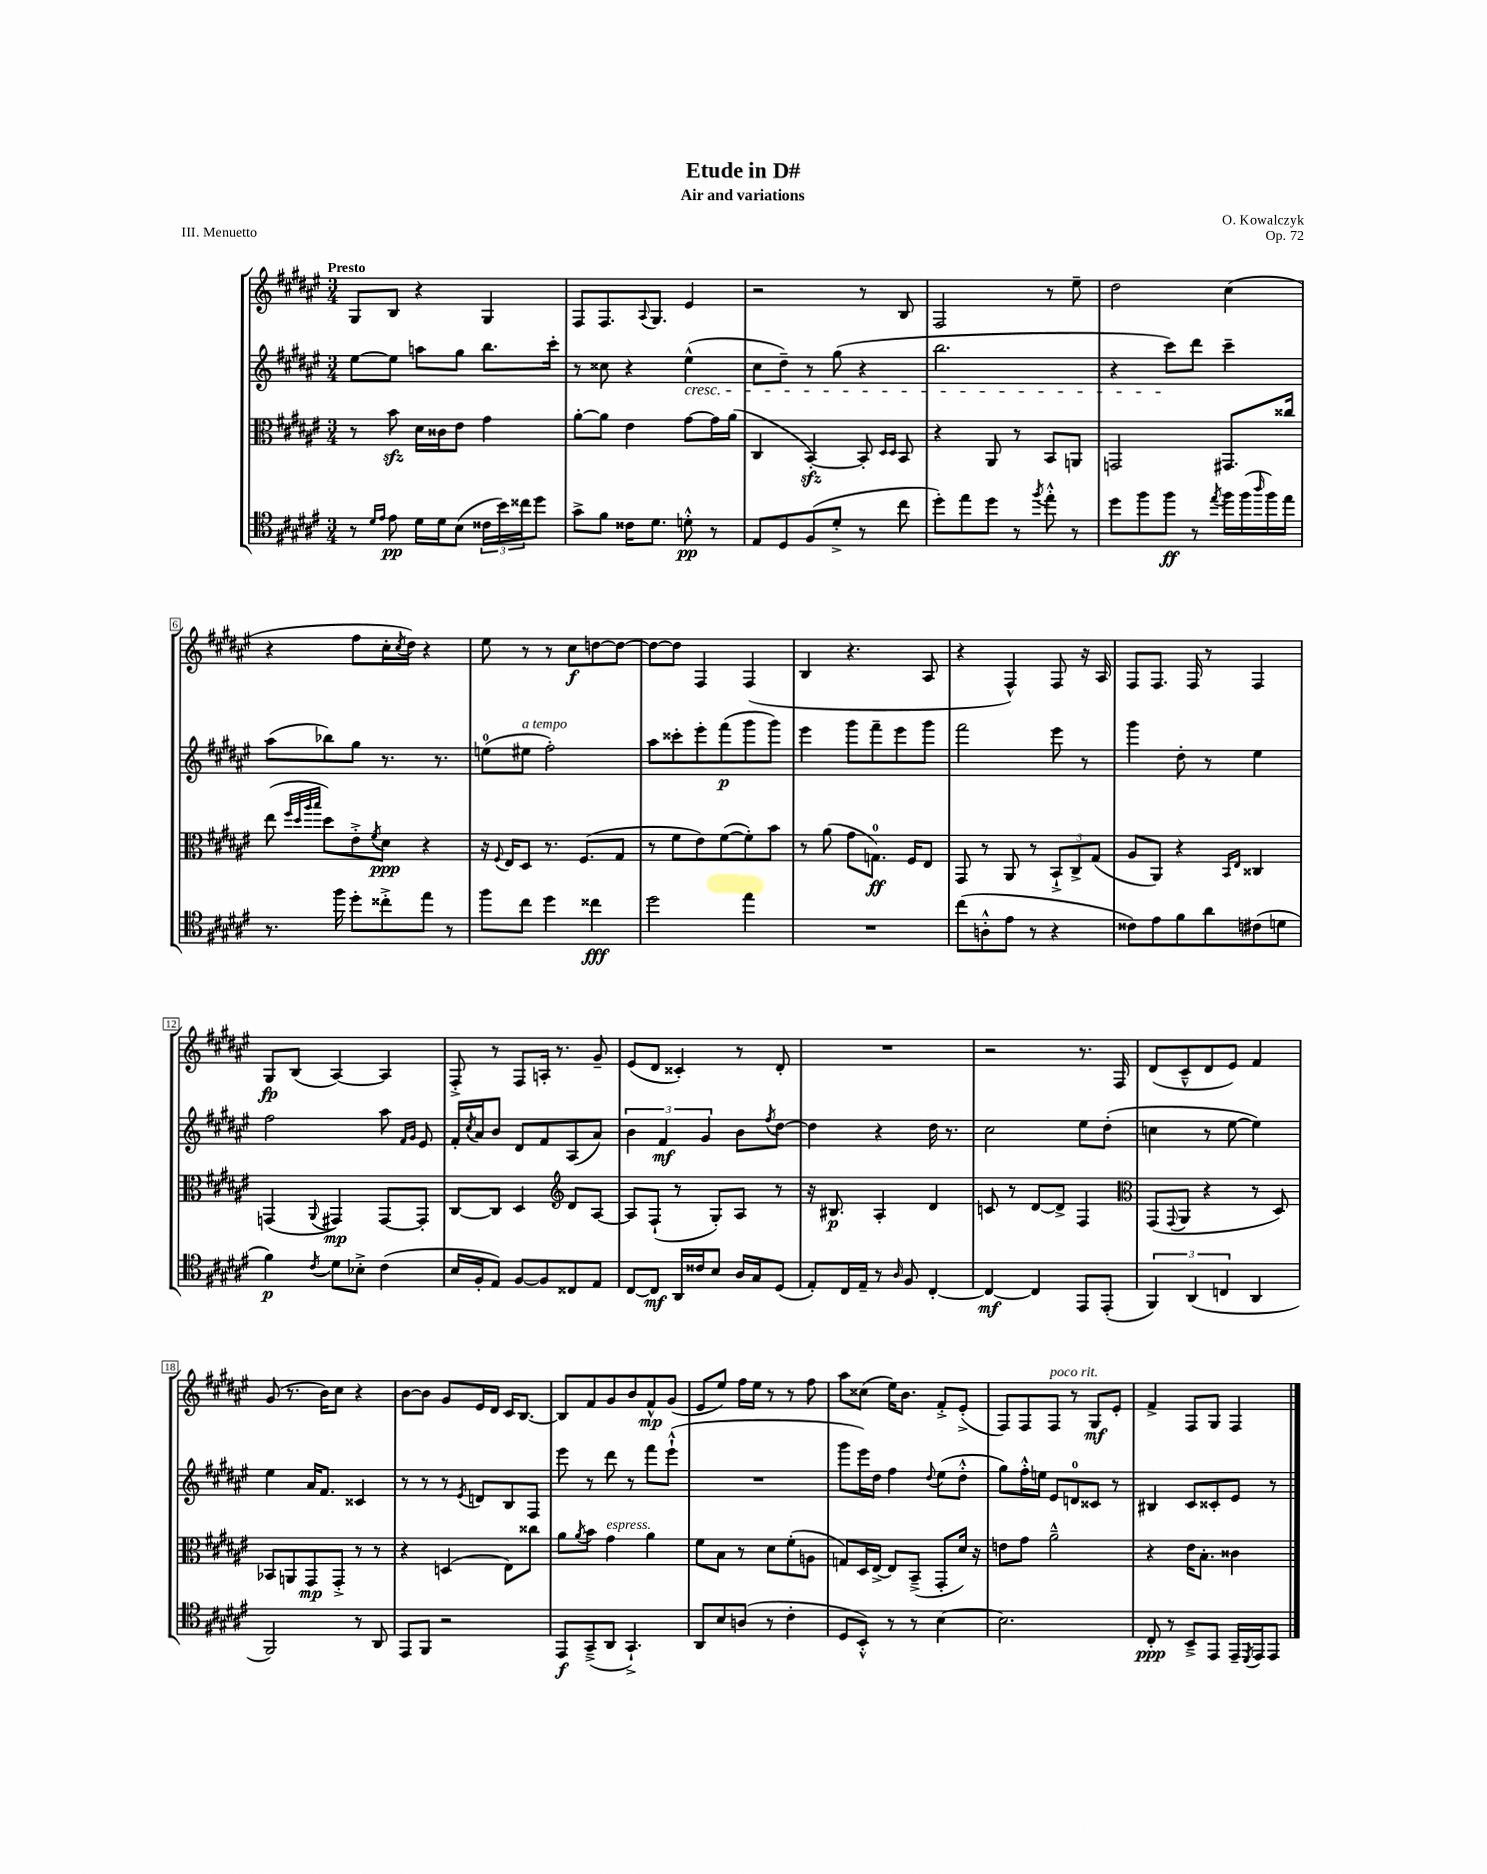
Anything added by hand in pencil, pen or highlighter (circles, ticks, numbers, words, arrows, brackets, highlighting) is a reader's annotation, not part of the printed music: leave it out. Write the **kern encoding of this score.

**kern	**kern	**kern	**kern
*staff4	*staff3	*staff2	*staff1
*clefC4	*clefC3	*clefG2	*clefG2
*k[f#c#g#d#a#e#]	*k[f#c#g#d#a#e#]	*k[f#c#g#d#a#e#]	*k[f#c#g#d#a#e#]
*M3/4	*M3/4	*M3/4	*M3/4
8r	8r	[8ee#	8G#
16qqd#	.	.	.
16qqe#	.	.	.
8e#	8b	8ee#]	8B
16d#	16d#	8aa	4r
16d#	16c##	.	.
(8B	8e#	8gg#	.
24c##	4g#	8.bb	4G#
24b)	.	.	.
24cc##	.	.	.
8dd#	.	.	.
.	.	16ccc#'	.
=	=	=	=
8g#^	[8a#'	8r	8F#
8f#	8a#]	8cc##	8.F#
16c##	4e#	4r	.
.	.	.	8qqA#
8.d#	.	.	8.G#
8d'^^	[8g#	(4ee#^^	4e#
8r	16g#]	.	.
.	(16a#	.	.
=	=	=	=
8E#	4C#	8cc#	2r
8D#	.	8dd#~)	.
(8F#	[4BB')	8r	.
8d#'^	.	(8gg#	.
8r	8BB']	4r	8r
.	16qqD#	.	.
.	16qqD#	.	.
8cc#	8BB	.	8B
=	=	=	=
8dd#')	4r	2.bb	2F#
8ee#	.	.	.
8dd#	8AA#	.	.
8r	8r	.	.
8qff#	.	.	.
8ee#'^^	8BB	.	8r
8r	8AA	.	8ee#~
=	=	=	=
8dd#	2GG	4r	2dd#
8ff#	.	.	.
8ff#	.	8ccc#)	.
8r	.	8ddd#	.
8qee#	.	.	.
16ff#	8.GG#	4ccc#~	(4cc#
(16ff#	.	.	.
16qqaa#	.	.	.
16ff#)	.	.	.
16ee#	16cc##	.	.
=	=	=	=
8.r	(8ee#	(8aa#	4r
.	32qqff#	.	.
.	32qqdd#	.	.
.	32qqaa#	.	.
.	32qqbb	.	.
.	8dd#)	8bb-)	.
16ff#	.	.	.
8dd#'	8e#'^	8gg#	8ff#
.	8qf#	.	.
8cc##'^	8d#	8.r	16cc#'
.	.	.	8qcc#
.	.	.	16dd#)
8ee#	4r	.	4r
.	.	8.r	.
8r	.	.	.
=	=	=	=
8ff#	16r	(8ee	8ee#
.	8qqF#	.	.
.	16E#	.	.
8cc#	8D#	8ee#	8r
4dd#	8.r	2ff#')	8r
.	.	.	8cc#
.	(8.F#	.	.
4cc##	.	.	[8dd
.	8G#	.	8dd_
=	=	=	=
2dd#	8r	8aa#	8dd_
.	8f#	8ccc##'	8dd]
.	8e#)	8eee#'	4F#
.	([8f#	(8fff#	.
4ee#	8f#'])	8ggg#	(4F#
.	8b	8ggg#)	.
=	=	=	=
2.r	8r	4eee#	4B
.	(8a#	.	.
.	8g#	8ggg#	4.r
.	8.G)	8fff#~	.
.	.	8eee#	.
.	16F#	.	.
.	8E#	8ggg#	8A#
=	=	=	=
(8cc#	8GG#	2fff#	4r
8A'^^	8r	.	.
8e#	8AA#	.	4F#^^)
8r	8r	.	.
4r	12BB`^	8eee#	8F#
.	12C#^	.	.
.	.	8r	16r
.	(12G#	.	.
.	.	.	16A#
=	=	=	=
8c##)	8A#	4ggg#	8F#
8e#	8AA#)	.	8.F#
8f#	4r	8dd#'	.
.	.	.	16F#
8a#	.	8r	8r
.	16qqBB	.	.
.	16qqE#	.	.
(8c#	4C##	4ee#	4F#
8d	.	.	.
=	=	=	=
4f#)	(4GG	2ff#	8G#
.	.	.	(8B
8qc#	8qqAA#	.	.
8d#	4GG#)	.	[4A#)
8B-'^	.	.	.
(4c#	[8GG#	8aa#	4A#]
.	.	16qqf#	.
.	.	16qqg#	.
.	8GG#']	8e#	.
=	=	=	=
16B	[8C#	16f#'	8F#'^
.	.	8qcc#	.
16F#'	.	16a#	.
8E#)	8C#]	8b	8r
[8F#	4D#	8d#	8F#
8F#]	.	8f#	16A'
.	.	.	8.r
*	*clefG2	*	*
8C##	8d#	(8A#	.
8E#	[8A#	8a#)	8g#~
=	=	=	=
[8C#	8A#]	6b	(8e#
8C#]	(8F#`	.	8d#
.	.	6f#	.
16AA#	8r	.	4c##')
16c##	.	.	.
.	.	6g#	.
8B	8G#')	.	.
16A#	8A#	8b	8r
16G#	.	.	.
.	.	8qff#	.
(8D#	8r	[8dd#	8d#'
=	=	=	=
8E#')	16r	4dd#]	2.r
.	8.B#	.	.
16C#	.	.	.
16E#~	.	.	.
8r	4A#'	4r	.
16qqA#	.	.	.
8F#	.	.	.
[4C#'	4d#	16dd#	.
.	.	8.r	.
=	=	=	=
4C#_	8c	2cc#	2r
.	8r	.	.
4C#]	[8d#	.	.
.	8d#^]	.	.
8EE#	4F#	8ee#	8.r
(8EE#'	.	(8dd#'	.
.	.	.	16F#
=	=	=	=
*	*clefC3	*	*
6FF#)	(8GG#	4cc	(8d#
.	8qqGG#	.	.
.	8AA#	.	8c#~^^
(6AA#	.	.	.
.	4r	8r	8d#
6C	.	.	.
.	.	[8ee#	8e#)
4AA#	8r	4ee#])	4f#
.	8D#)	.	.
=	=	=	=
2FF#)	8BB-	4ee#	(8g#
.	8AA	.	8.r
.	8GG#	16a#	.
.	.	8.f#	16b)
.	8GG#'^	.	8cc#
8r	8r	4c##	4r
8AA#	8r	.	.
=	=	=	=
8EE#	4r	8r	[8b
8FF#	.	8r	8b]
2r	(4D	8r	8g#
.	.	8qe#	.
.	.	8d	16e#
.	.	.	16d#
.	8E#)	8B	16c#
.	.	.	[8.B
.	8cc##	8F#	.
=	=	=	=
8EE#	8a#	8eee#	8B]
.	8qa#	.	.
(8GG#~^	8b	8r	8f#
8AA#	4g#	8ddd#	8g#
4.GG#`^)	.	8r	8b
.	4a#	8fff#	8f#^^
.	.	(8eee#`^^	(8g#
=	=	=	=
8AA#	8f#	2.r	8e#
8B	8B	.	8ee#)
(8A	8r	.	16ff#
.	.	.	16ee#
8r	8d#	.	8r
4c#'	(8f#'	.	8r
.	8A	.	8ff#
=	=	=	=
8D#	8G)	8ggg#	8aa#
8BB'^^)	16D#	16eee#)	(8cc##
.	[16E#^	16dd#	.
8r	8E#]	4ff#	16ee#)
.	.	.	8.b
8r	(8BB~^	.	.
.	.	8qqdd#	.
[4B	8GG#'	(8ee#	8f#'^
.	16d#)	8dd#'^^	(8e#'^
.	16r	.	.
=	=	=	=
2.B]	8e	8gg#)	8F#)
.	8g#	16ff#'^^	8F#
.	.	16ee	.
.	2a#~^^	8e#	8F#
.	.	8d	8r
.	.	8c##	8G#
.	.	8r	8e#'
=	=	=	=
8C#'	4r	4B#	4f#^
8r	.	.	.
8BB~^	16e#	8c#	8F#
.	8.B'	.	.
8EE#	.	8c##'	8G#
16EE#~	4c##	8e#	4F#
8qDD#	.	.	.
16EE#	.	.	.
8EE#	.	8r	.
==	==	==	==
*-	*-	*-	*-
